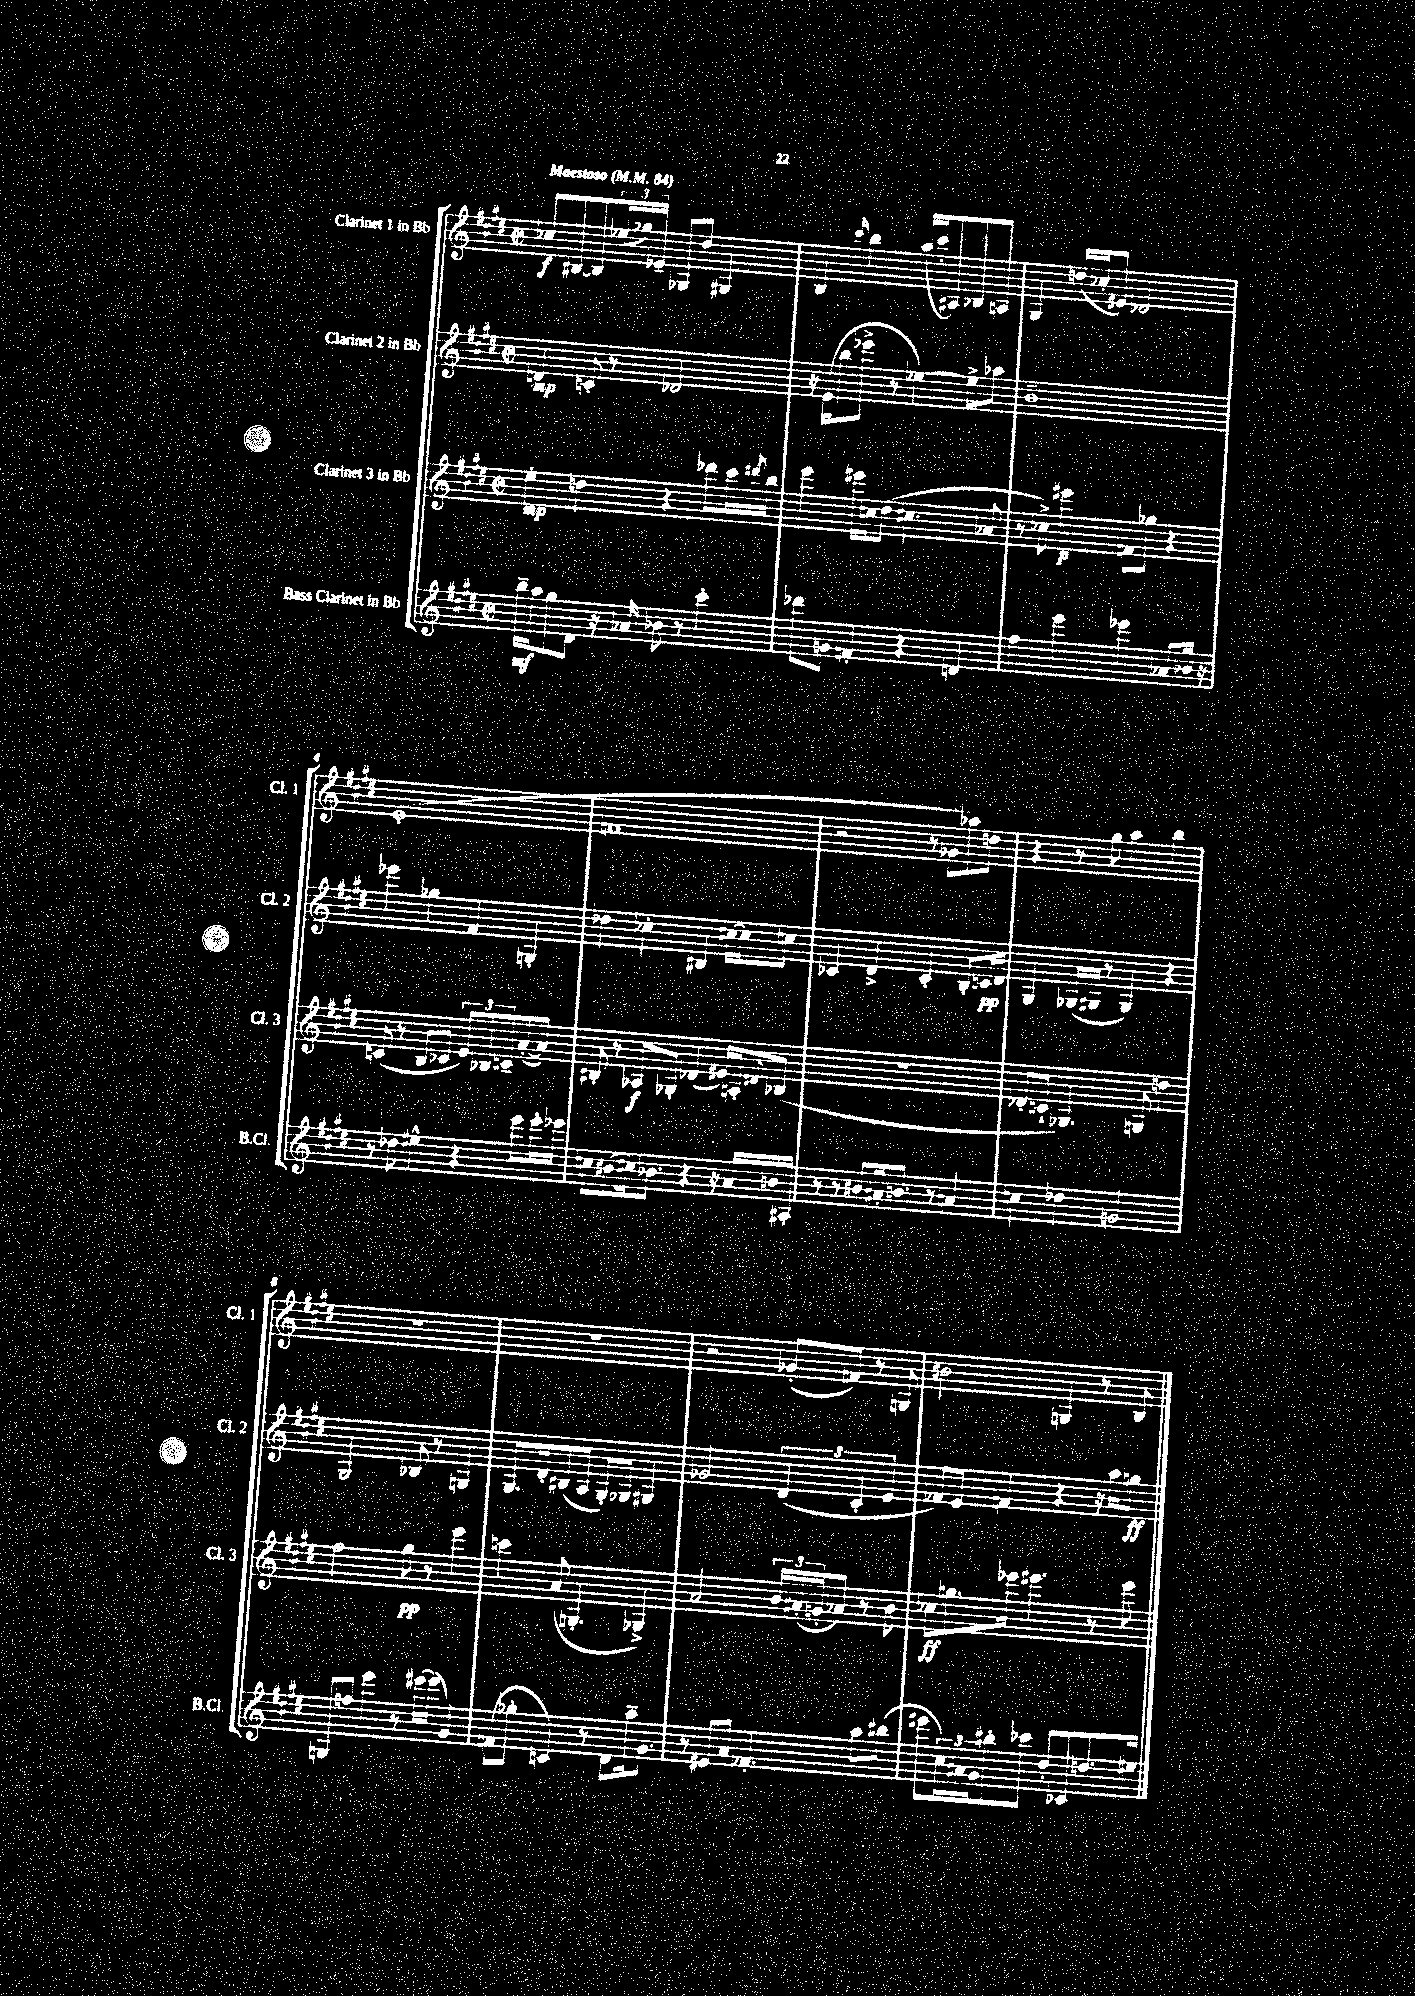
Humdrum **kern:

**kern	**kern	**kern	**kern
*staff4	*staff3	*staff2	*staff1
*clefG2	*clefG2	*clefG2	*clefG2
*k[f#c#g#d#]	*k[f#c#g#d#]	*k[f#c#g#d#]	*k[f#c#g#d#]
*M2/2	*M2/2	*M2/2	*M2/2
*met(c|)	*met(c|)	*met(c|)	*met(c|)
*MM84	*MM84	*MM84	*MM84
16bb~	4ee'	4d	8cc-
16aa	.	.	.
8gg#	.	.	[8B#
8d#	4dd	8c'	8B#]
16r	.	8r	(24ee-
.	.	.	24gg-)
16a-	.	.	.
.	.	.	24e-~
8b-	4r	2d-	8G-
8r	.	.	8dd#
4ccc#'	8ddd-	.	4G#
.	16ccc#	.	.
.	8qddd#	.	.
.	16bb	.	.
=	=	=	=
8ddd-	4eee	16r	4B
.	.	(16e	.
8g	.	8bb	.
.	.	.	16qqccc#
4f'	16eee#	8eee-^	4bb
.	16cc	.	.
.	(8dd#	8r	.
4r	4.cc#	[4ee-)	(16aa
.	.	.	16ccc#'
.	.	.	8A#)
4d	.	8ee-^]	8B-
.	8a-	8aa-	8A
=	=	=	=
4ff#	8r	1b~	4G#
.	8cc-^)	.	.
4eee	4eee#	.	(16dd
.	.	.	16cc-'
.	.	.	8e#)
4eee-	8f	.	2d-
.	8gg-	.	.
8a-	4r	.	.
16b-	.	.	.
16r	.	.	.
=	=	=	=
8r	(8c	4eee-	(1e'
8dd-	8r	.	.
4ee#^^	8B	4gg-	.
.	8c-	.	.
4r	12e)	4f#	.
.	12B-	.	.
.	12c~	.	.
8eee	([8a'	4G'	.
16eee'	8a])	.	.
16eee-	.	.	.
=	=	=	=
8cc	8B#'	4dd-	1f
(8b#	8r	.	.
16cc#)	8A-	4cc-'	.
8.b-	.	.	.
.	8G-'	.	.
4r	(4d-	4B#	.
16r	16e#)	[16cc#	.
16a	16A'	16cc#]	.
.	8qqd#	.	.
16b	(8B-	8cc	.
16A#'	.	.	.
=	=	=	=
8r	1r	4c-	2r
8r	.	.	.
8b#	.	4d#^	.
16a#'	.	.	.
8.b	.	.	.
.	.	4c-'	8r
8r	.	.	8g-
4a	.	8B'	8aa-)
.	.	16c	8dd
.	.	16d#	.
=	=	=	=
4cc	8d-'	4G#	4r
.	8c`	.	.
4dd-	4.G-)	(16G-	8r
.	.	16G#	.
.	.	8r	8gg#
2g	.	4G#)	4aa
.	8G	.	.
.	4dd	4r	4bb
=	=	=	=
8G	2ff#	2G#	1r
8ff	.	.	.
4eee	.	.	.
8r	8gg#	8B-	.
[16eee#	8r	8r	.
(16eee#]	.	.	.
4g#)	4eee	4G	.
=	=	=	=
(8f	4ccc	8.G#	1r
8gg-'	.	.	.
.	.	16d#'	.
4c)	(8a	(8B#	.
.	4.G'	8A	.
8r	.	8G#')	.
8d#	.	8G-	.
16aa~	4G-^)	4G#	.
8.g#	.	.	.
=	=	=	=
8r	2a	2g-	2r
8e#	.	.	.
8a	.	.	.
4.f-'	.	.	.
.	24b	(6d#	(8g-'
.	(24a#'	.	.
.	24g'	.	.
.	8a-)	.	8f)
.	.	6c#'	.
8aa	8r	.	8r
.	.	6e	.
(8bb#	8b	.	8G
=	=	=	=
8eee#	8cc-	8f-)	2b#
24cc#)	8.gg	8e	.
24a#	.	.	.
24g#	.	.	.
8bb#'	.	4f	.
.	16eee-	.	.
8ccc-	4.eee#	.	.
8dd#'	.	4r	4G
8c-	.	.	.
8.dd	8r	16r	8r
.	.	16aa	.
.	8eee#	8gg	8B
16ee#	.	.	.
==	==	==	==
*-	*-	*-	*-
